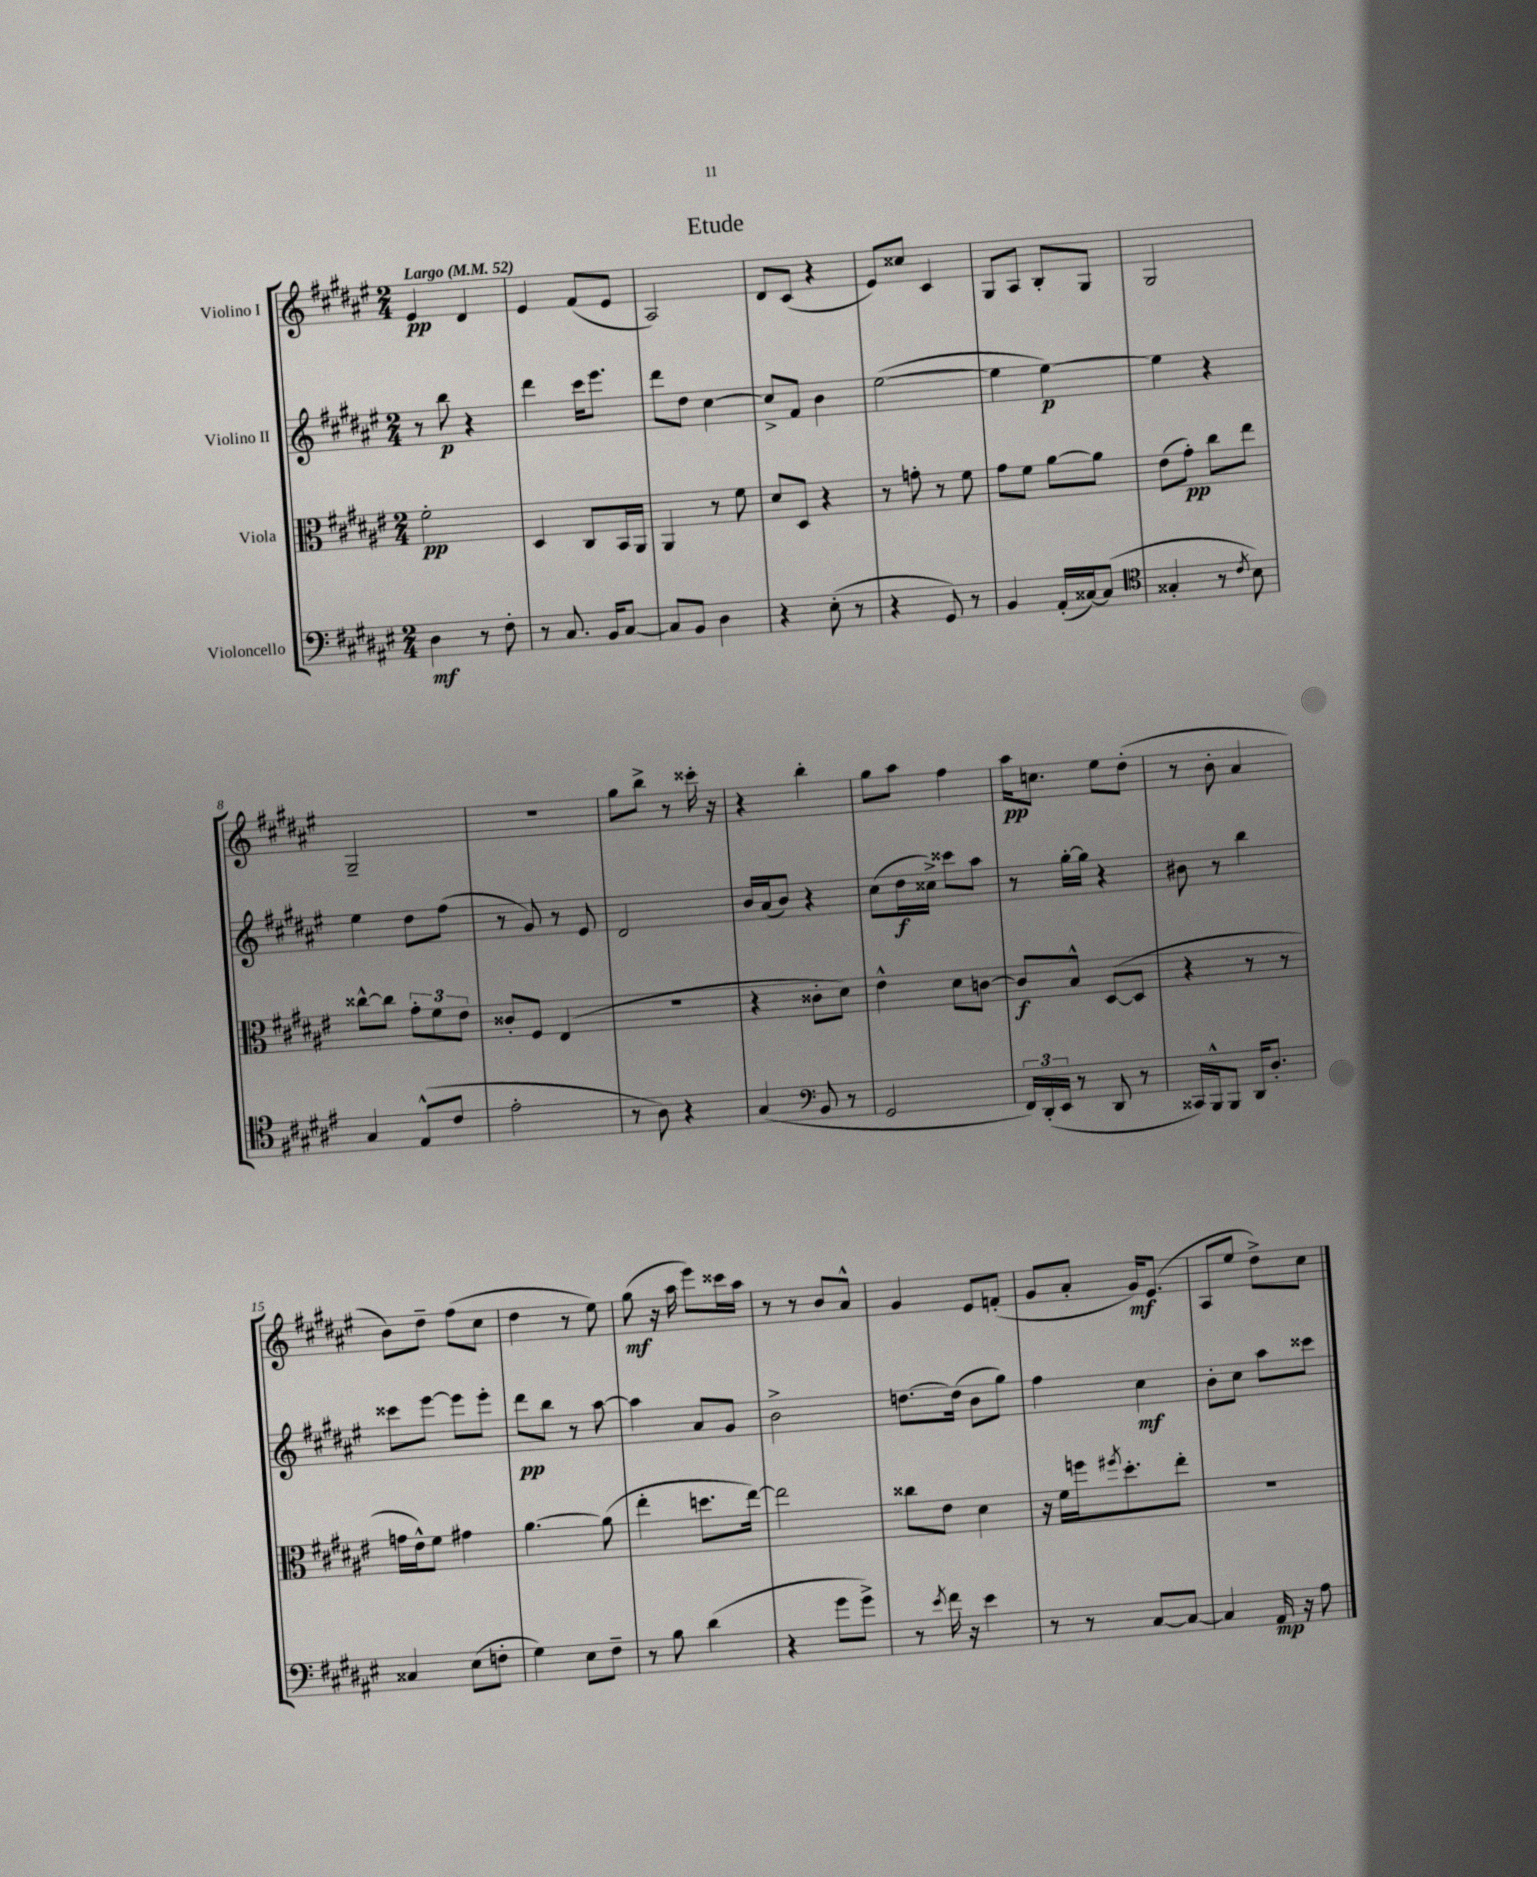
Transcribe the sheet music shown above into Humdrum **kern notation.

**kern	**dynam	**kern	**dynam	**kern	**dynam	**kern	**dynam
*part4	*part4	*part3	*part3	*part2	*part2	*part1	*part1
*staff4	*staff4	*staff3	*staff3	*staff2	*staff2	*staff1	*staff1
*I"Violoncello	*	*I"Viola	*	*I"Violino II	*	*I"Violino I	*
*clefF4	*	*clefC3	*	*clefG2	*	*clefG2	*
*k[f#c#g#d#a#e#]	*	*k[f#c#g#d#a#e#]	*	*k[f#c#g#d#a#e#]	*	*k[f#c#g#d#a#e#]	*
*M2/4	*	*M2/4	*	*M2/4	*	*M2/4	*
*MM52	*	*MM52	*	*MM52	*	*MM52	*
=1	=1	=1	=1	=1	=1	=1	=1
!	!	!	!	!	!	!LO:TX:a:B:t=Largo	!
4D#\	mf	2f#'\	pp	8r	.	4e#/	pp
.	.	.	.	8bb\	p	.	.
8r	.	.	.	4r	.	4d#/	.
8F#'\	.	.	.	.	.	.	.
=2	=2	=2	=2	=2	=2	=2	=2
8r	.	4D#/	.	4ddd#\	.	4e#/	.
8.C#/	.	.	.	.	.	.	.
.	.	8C#/L	.	16ccc#\KL	.	(8f#/L	.
16BB/KL	.	.	.	8.eee#\J	.	.	.
[8C#/J	.	16BB/L	.	.	.	8e#/J	.
.	.	16AA#/JJ	.	.	.	.	.
=3	=3	=3	=3	=3	=3	=3	=3
8C#/L]	.	4AA#/	.	8ddd#\L	.	2A#/)	.
8BB/J	.	.	.	8dd#\J	.	.	.
4D#\	.	8r	.	[4cc#\	.	.	.
.	.	8f#\	.	.	.	.	.
=4	=4	=4	=4	=4	=4	=4	=4
4r	.	8d#/L	.	8cc#^/L]	.	8d#/L	.
.	.	8D#/J	.	8f#/J	.	(8c#/J	.
(8E#'\	.	4r	.	4b\	.	4r	.
8r	.	.	.	.	.	.	.
=5	=5	=5	=5	=5	=5	=5	=5
4r	.	8r	.	([2ee#\	.	8e#/L)	.
.	.	8gn'\	.	.	.	8cc##X/J	.
8GG#/)	.	8r	.	.	.	4c#/	.
8r	.	8f#\	.	.	.	.	.
=6	=6	=6	=6	=6	=6	=6	=6
4BB/	.	8g#\L	.	4ee#\]	.	8G#/L	.
.	.	8f#\J	.	.	.	8A#/J	.
(16AA#'/LL	.	[8a#\L	.	[4ee#\)	p	8B'/L	.
[16C##X/J)	.	.	.	.	.	.	.
(8C##/J]	.	8a#\J]	.	.	.	8G#/J	.
=7	=7	=7	=7	=7	=7	=7	=7
*clefC4	*	*	*	*	*	*	*
4G##X'/	.	(8e#\L	.	4ee#\]	.	2G#/	.
.	.	8g#'\J)	pp	.	.	.	.
8r	.	8cc#\L	.	4r	.	.	.
8qc#/	.	.	.	.	.	.	.
8B\)	.	8ee#\J	.	.	.	.	.
!!LO:LB:g=z
=8	=8	=8	=8	=8	=8	=8	=8
4G#/	.	[8cc##X^^\L	.	4ee#\	.	2G#~/	.
.	.	8cc##\J]	.	.	.	.	.
(8E#^^/L	.	12g#'\L	.	8dd#\L	.	.	.
.	.	12f#\	.	.	.	.	.
8c#/J	.	.	.	(8ff#\J	.	.	.
.	.	12e#\J	.	.	.	.	.
=9	=9	=9	=9	=9	=9	=9	=9
2e#'\	.	8c##X'/L	.	8r	.	2r	.
.	.	8F#/J	.	8g#/)	.	.	.
.	.	(4E#/	.	8r	.	.	.
.	.	.	.	8e#/	.	.	.
=10	=10	=10	=10	=10	=10	=10	=10
8r	.	2r	.	2d#/	.	8gg#\L	.
8A#\)	.	.	.	.	.	8bb^\J	.
4r	.	.	.	.	.	8r	.
.	.	.	.	.	.	16ccc##X'\	.
.	.	.	.	.	.	16r	.
=11	=11	=11	=11	=11	=11	=11	=11
(4G#/	.	4r	.	16b/LL	.	4r	.
.	.	.	.	(16a#/J	.	.	.
.	.	.	.	8b/J)	.	.	.
*clefF4	*	*	*	*	*	*	*
8BB/	.	8c##X'\L	.	4r	.	4bb'\	.
8r	.	8d#\J)	.	.	.	.	.
=12	=12	=12	=12	=12	=12	=12	=12
2GG#/	.	4e#^^\	.	(8cc#\L	.	8gg#\L	.
.	.	.	.	16dd#\L	f	8aa#\J	.
.	.	.	.	16cc##X^\JJ)	.	.	.
.	.	8d#\L	.	8ccc##X\L	.	4ff#\	.
.	.	[8cn\J	.	8aa#\J	.	.	.
=13	=13	=13	=13	=13	=13	=13	=13
24FF#/LL)	.	8c/L]	f	8r	.	16aa#\KL	pp
(24DD#'/	.	.	.	.	.	.	.
.	.	.	.	.	.	8.ccn\J	.
24EE#/JJ	.	.	.	.	.	.	.
8r	.	8B^^/J	.	[16gg#'\LL	.	.	.
.	.	.	.	16gg#\JJ]	.	.	.
8DD#/	.	([8D#/L	.	4r	.	8ee#\L	.
8r	.	8D#/J]	.	.	.	(8dd#'\J	.
=14	=14	=14	=14	=14	=14	=14	=14
16CC##X/LL)	.	4r	.	8b#X\	.	8r	.
16BBB^^/J	.	.	.	.	.	.	.
8BBB/J	.	.	.	8r	.	8b'\	.
16DD#/KL	.	8r	.	4bb\	.	4a#/	.
8.D#'/J	.	.	.	.	.	.	.
.	.	8r	.	.	.	.	.
!!LO:LB:g=z
=15	=15	=15	=15	=15	=15	=15	=15
4C##X/	.	16gn\LL	.	8ccc##X\L	.	8b\L)	.
.	.	16e#^^\J)	.	.	.	.	.
.	.	8f#\J	.	[8eee#\J	.	8dd#~\J	.
(8E#\L	.	4g#X\	.	8eee#\L]	.	(8ff#\L	.
8Fn'\J	.	.	.	8eee#'\J	.	8cc#\J	.
=16	=16	=16	=16	=16	=16	=16	=16
4G#\)	.	[4.a#\	.	8ddd#\L	pp	4dd#\	.
.	.	.	.	8bb\J	.	.	.
8E#\L	.	.	.	8r	.	8r	.
8F#~\J	.	(8a#\]	.	[8aa#\	.	8ee#\)	.
=17	=17	=17	=17	=17	=17	=17	=17
8r	.	4ee#'\	.	4aa#\]	.	(8gg#\	mf
8B\	.	.	.	.	.	16r	.
.	.	.	.	.	.	16aa#\	.
(4d#\	.	8.ddn\L	.	8a#/L	.	8eee#\L)	.
.	.	.	.	8g#/J	.	16ccc##X\L	.
.	.	[16ee#\Jk)	.	.	.	16aa#\JJ	.
=18	=18	=18	=18	=18	=18	=18	=18
4r	.	2ee#\]	.	2b^\	.	8r	.
.	.	.	.	.	.	8r	.
8g#\L	.	.	.	.	.	8b/L	.
8g#^\J)	.	.	.	.	.	8a#^^/J	.
=19	=19	=19	=19	=19	=19	=19	=19
8r	.	8cc##X\L	.	[8.ddn\L	.	4g#/	.
8qe#/	.	.	.	.	.	.	.
16f#\	.	8e#\J	.	.	.	.	.
16r	.	.	.	(16dd\Jk]	.	.	.
4e#\	.	4d#\	.	8b\L	.	8e#/L	.
.	.	.	.	8gg#\J)	.	(8fn'/J	.
=20	=20	=20	=20	=20	=20	=20	=20
8r	.	16r	.	4ff#\	.	8g#/L	.
.	.	16f#\LL	.	.	.	.	.
8r	.	16ffn\J	.	.	.	8a#'/J	.
.	.	8qff#X/	.	.	.	.	.
.	.	8.dd#'\	.	.	.	.	.
[8C#/L	.	.	.	4cc#\	mf	16g#/KL)	mf
.	.	.	.	.	.	(8.e#/J	.
8C#/J_	.	8ee#'\J	.	.	.	.	.
=21	=21	=21	=21	=21	=21	=21	=21
4C#/]	.	2r	.	8b'\L	.	8A#/L	.
.	.	.	.	8cc#\J	.	8ee#/J	.
16AA#/	mp	.	.	8aa#\L	.	8dd#^\L)	.
16r	.	.	.	.	.	.	.
8A#\	.	.	.	8ccc##X\J	.	8cc#\J	.
==	==	==	==	==	==	==	==
*-	*-	*-	*-	*-	*-	*-	*-
